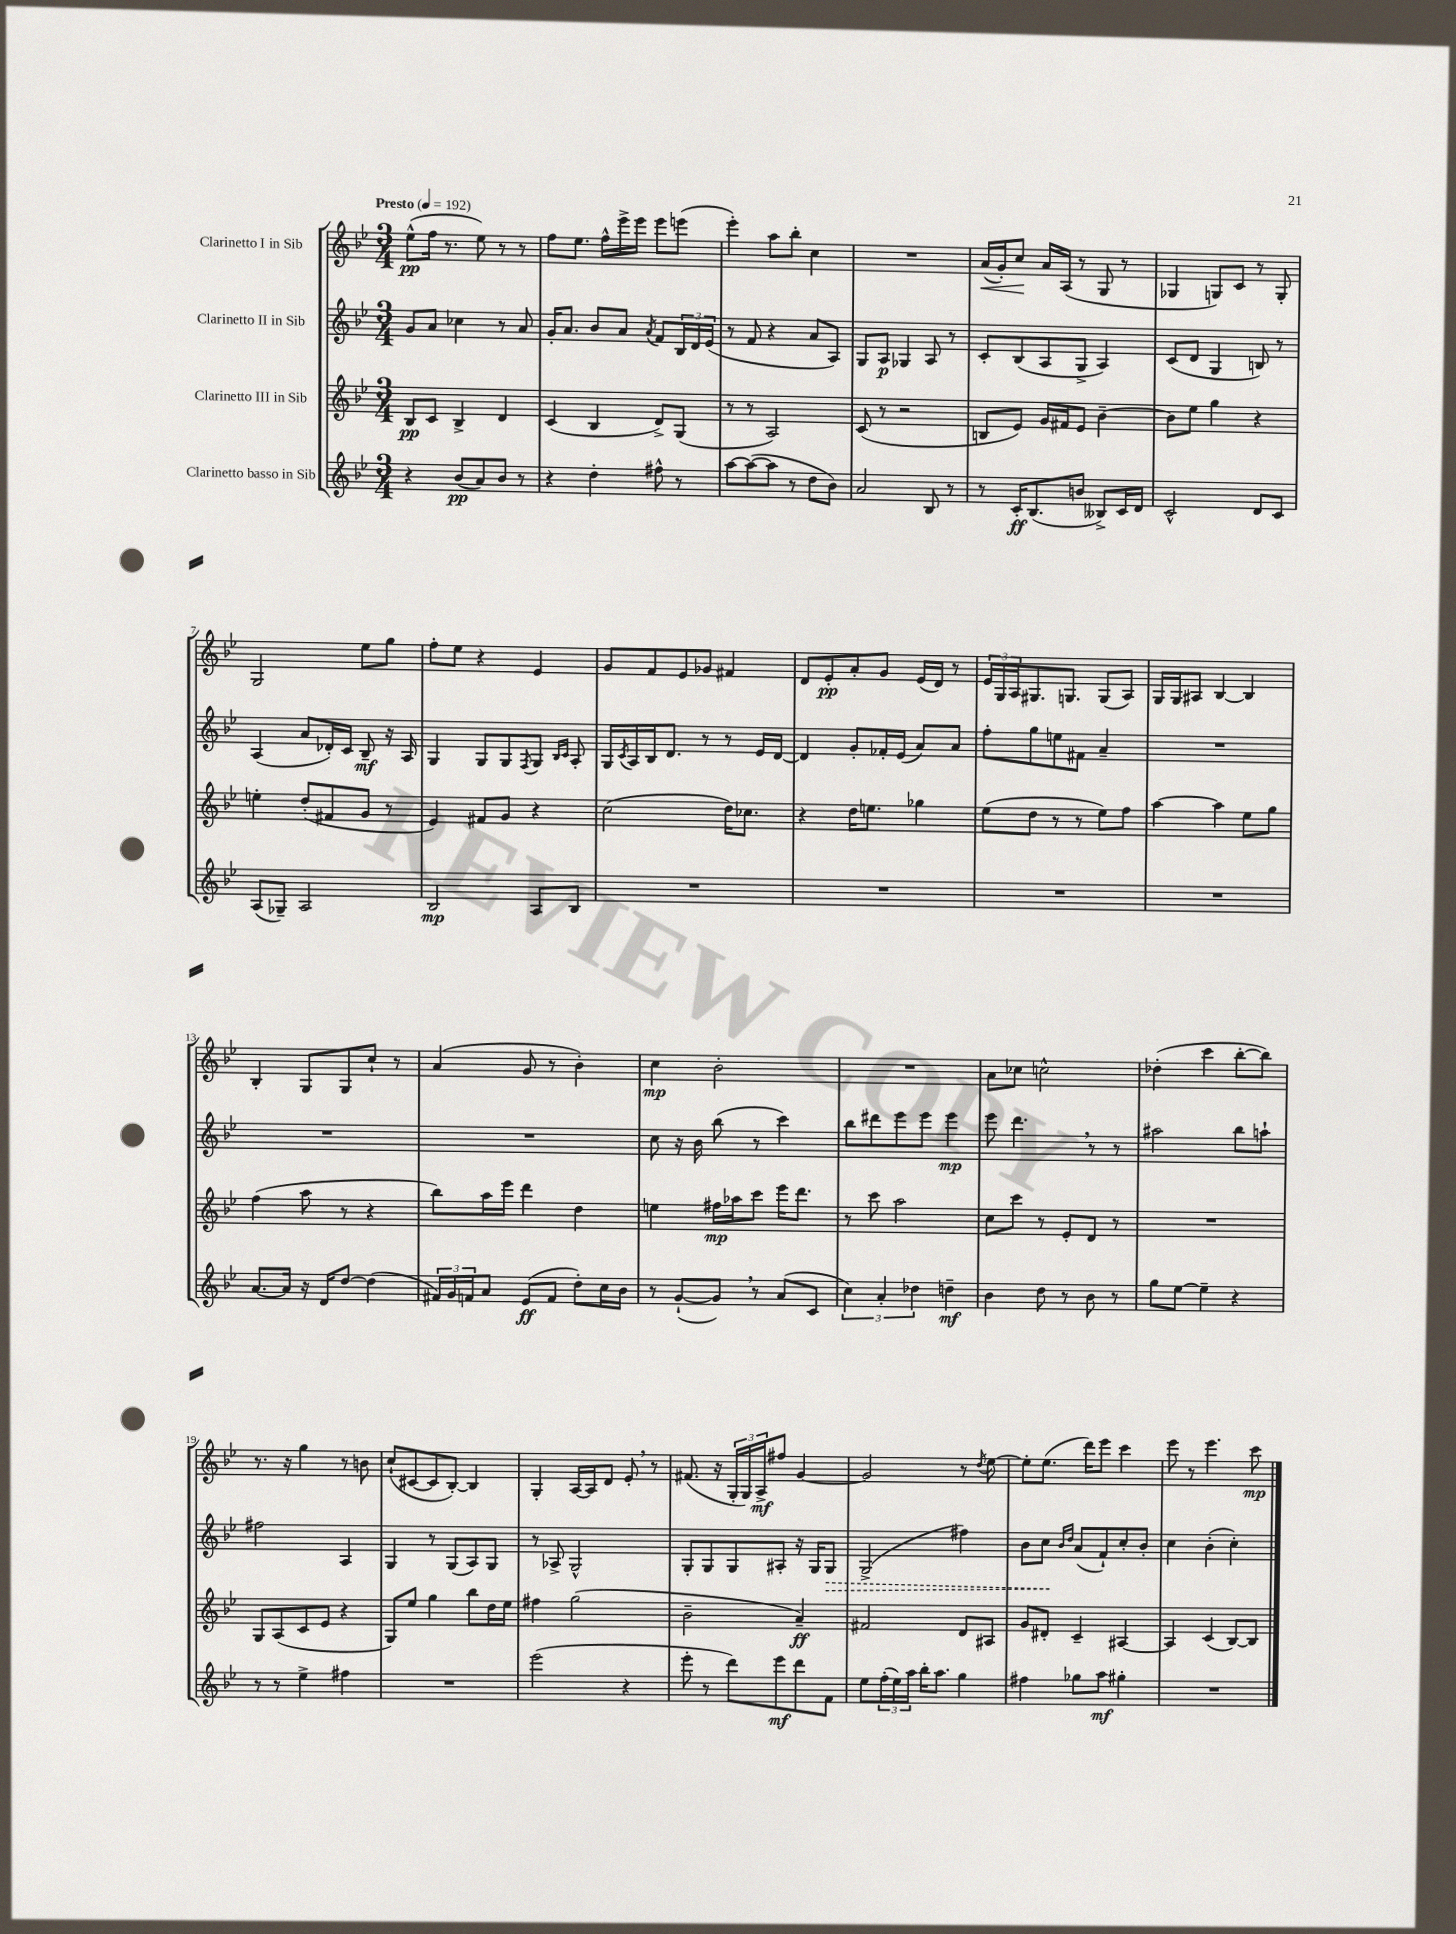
<<
\new StaffGroup <<
\new Staff = "s0" \with { instrumentName = "Clarinetto I in Sib" } {
    \clef treble \key bes \major \numericTimeSignature \time 3/4 \tempo "Presto" 4 = 192
    ees''8-^\pp( f''16 r8. ees''8) r8 r8 |
    f''8 ees''8. f''16-^ ees'''16-> ees'''16 ees'''8 e'''8( |
    ees'''4-.) a''8 bes''8-. c''4 |
    R2. |
    a'16\<( g'16-.) c''8\! a'16 a16( r8 g8 r8 |
    ges4 g8) c'8 r8 g8-. |
    g2 ees''8 g''8 |
    f''8-. ees''8 r4 ees'4 |
    g'8 f'8 ees'8 ges'8 fis'4 |
    d'8 ees'8-.\pp a'8-. g'8 ees'16( d'16) r8 |
    \tuplet 3/2 { ees'16 g16 a16 } gis8. g8. g8( a8) |
    g16 g16 ais8 bes4~ bes4 |
    bes4-. g8 g8 c''8-! r8 |
    a'4( g'8 r8 bes'4-.) |
    c''4\mp bes'2-. |
    R2. |
    a'8 ces''8 c''2-^ |
    des''4-.( c'''4 bes''8~-. bes''8) |
    r8. r16 g''4 r8 b'8 |
    c''8-!( cis'8~ cis'8 bes8~-.) bes4 |
    g4-. a16~ a16 d'8 ees'8-. \breathe r8 |
    fis'8.( r16 \tuplet 3/2 { g16-. g16) a16->\mf } fis''8 g'4~ |
    g'2 r8 \acciaccatura { d''8 } ees''8~ |
    ees''8-. ees''8.( d'''16) ees'''8 c'''4 |
    ees'''8 r8 ees'''4. c'''8\mp \bar "|." |
}
\new Staff = "s1" \with { instrumentName = "Clarinetto II in Sib" } {
    \clef treble \key bes \major \numericTimeSignature \time 3/4
    g'8 a'8 ces''4 r8 a'8 |
    g'16-. a'8. bes'8 a'8 \acciaccatura { a'8 } f'8 \tuplet 3/2 { bes16 d'16 ees'16( } |
    r8 f'8 r4 a'8 a8) |
    g8 a8\p ges4 a8 r8 |
    c'8-. bes8( a8 g8-> a4) |
    c'8( d'8 g4 b8) r8 |
    a4( a'8 des'16-.) c'16 bes8--\mf r16 a16 |
    g4 g8 g8 \acciaccatura { f8 } g8 \grace { bes16 c'16 } a8-. |
    g16 \acciaccatura { c'8 } a16 bes16 d'8. r8 r8 ees'16 d'16~ |
    d'4 g'8-. fes'16-. ees'16( a'8) a'8 |
    f''8-. g''8 e''8 fis'8 a'4-- |
    R2. |
    R2. |
    R2. |
    c''8 r16 bes'16 bes''8( r8 c'''4) |
    bes''8 dis'''8 ees'''8 ees'''8 ees'''4\mp |
    ees'''8 d'''4. \breathe r8 r8 |
    ais''2 bes''8 a''8-! |
    fis''2 a4 |
    g4 r8 g8( a8) g8 |
    r8 aes8-> g2-^ |
    g8-. g8 g8 ais8-. r16 g16 \once \override Hairpin.style = #'dashed-line g8\> |
    g2->( fis''4) |
    bes'8 c''8\! \grace { bes'16 d''16 } a'8( f'8-!) c''8-. bes'8-. |
    c''4 bes'4-.( c''4-.) \bar "|." |
}
\new Staff = "s2" \with { instrumentName = "Clarinetto III in Sib" } {
    \clef treble \key bes \major \numericTimeSignature \time 3/4
    bes8\pp c'8 bes4-> d'4 |
    c'4( bes4 d'8->) g8( |
    r8 r8 a2) |
    c'8( r8 r2 |
    b8 ees'8) g'16 fis'16 ees'8 bes'4~-- |
    bes'8 ees''8 g''4 r4 |
    e''4-. d''8-.( fis'8 g'8 r8 |
    ees'4) fis'8 g'8 r4 |
    c''2( d''16) ces''8. |
    r4 d''16 e''8. ges''4 |
    ees''8( d''8 r8 r8 ees''8) f''8 |
    a''4~ a''4 ees''8 g''8 |
    f''4( a''8 r8 r4 |
    bes''8) a''16 ees'''16 d'''4 d''4 |
    e''4 fis''16\mp aes''16 c'''8 ees'''16 d'''8. |
    r8 c'''8 a''2 |
    c''8 c'''8 r8 ees'8-. d'8 r8 |
    R2. |
    g8 a8( c'8 ees'8 r4 |
    g8) ees''8 g''4 bes''8 d''16 ees''16 |
    fis''4 g''2( |
    bes'2-- a'4--\ff) |
    fis'2 d'8 ais8 |
    g'8 dis'8-. c'4-- ais4~ |
    ais4 c'4( bes8~) bes8 \bar "|." |
}
\new Staff = "s3" \with { instrumentName = "Clarinetto basso in Sib" } {
    \clef treble \key bes \major \numericTimeSignature \time 3/4
    r4 bes'8\pp( a'8) bes'8 r8 |
    r4 d''4-. fis''8-^ r8 |
    a''8~ a''8~( a''8 r8 d''8 bes'8) |
    a'2 bes8 r8 |
    r8 c'16-.\ff bes8.( b'8 beses8->) c'16 d'16 |
    c'2-^ d'8 c'8 |
    a8( ges8--) a2 |
    bes2\mp a8 bes8 |
    R2. |
    R2. |
    R2. |
    R2. |
    a'8.~ a'16 r16 d'16 d''8~ d''4( |
    \tuplet 3/2 { fis'16) g'16 f'16 } a'8 ees'8\ff( f'8 d''8-.) c''16 bes'16 |
    r8 g'8~-!( g'8) \breathe r8 a'8( c'8 |
    \tuplet 3/2 { c''4) a'4-. des''4 } d''4--\mf |
    bes'4 d''8 r8 bes'8 r8 |
    g''8 ees''8~ ees''4-- r4 |
    r8 r8 ees''4-> fis''4 |
    R2. |
    ees'''2( r4 |
    ees'''8-. r8 d'''8) ees'''8\mf d'''8 f'8 |
    ees''8 \tuplet 3/2 { f''16-.( ees''16) a''16 } bes''16-. a''8. g''4 |
    fis''4 ges''8 a''8\mf gis''4-. |
    R2. \bar "|." |
}
>>
>>
